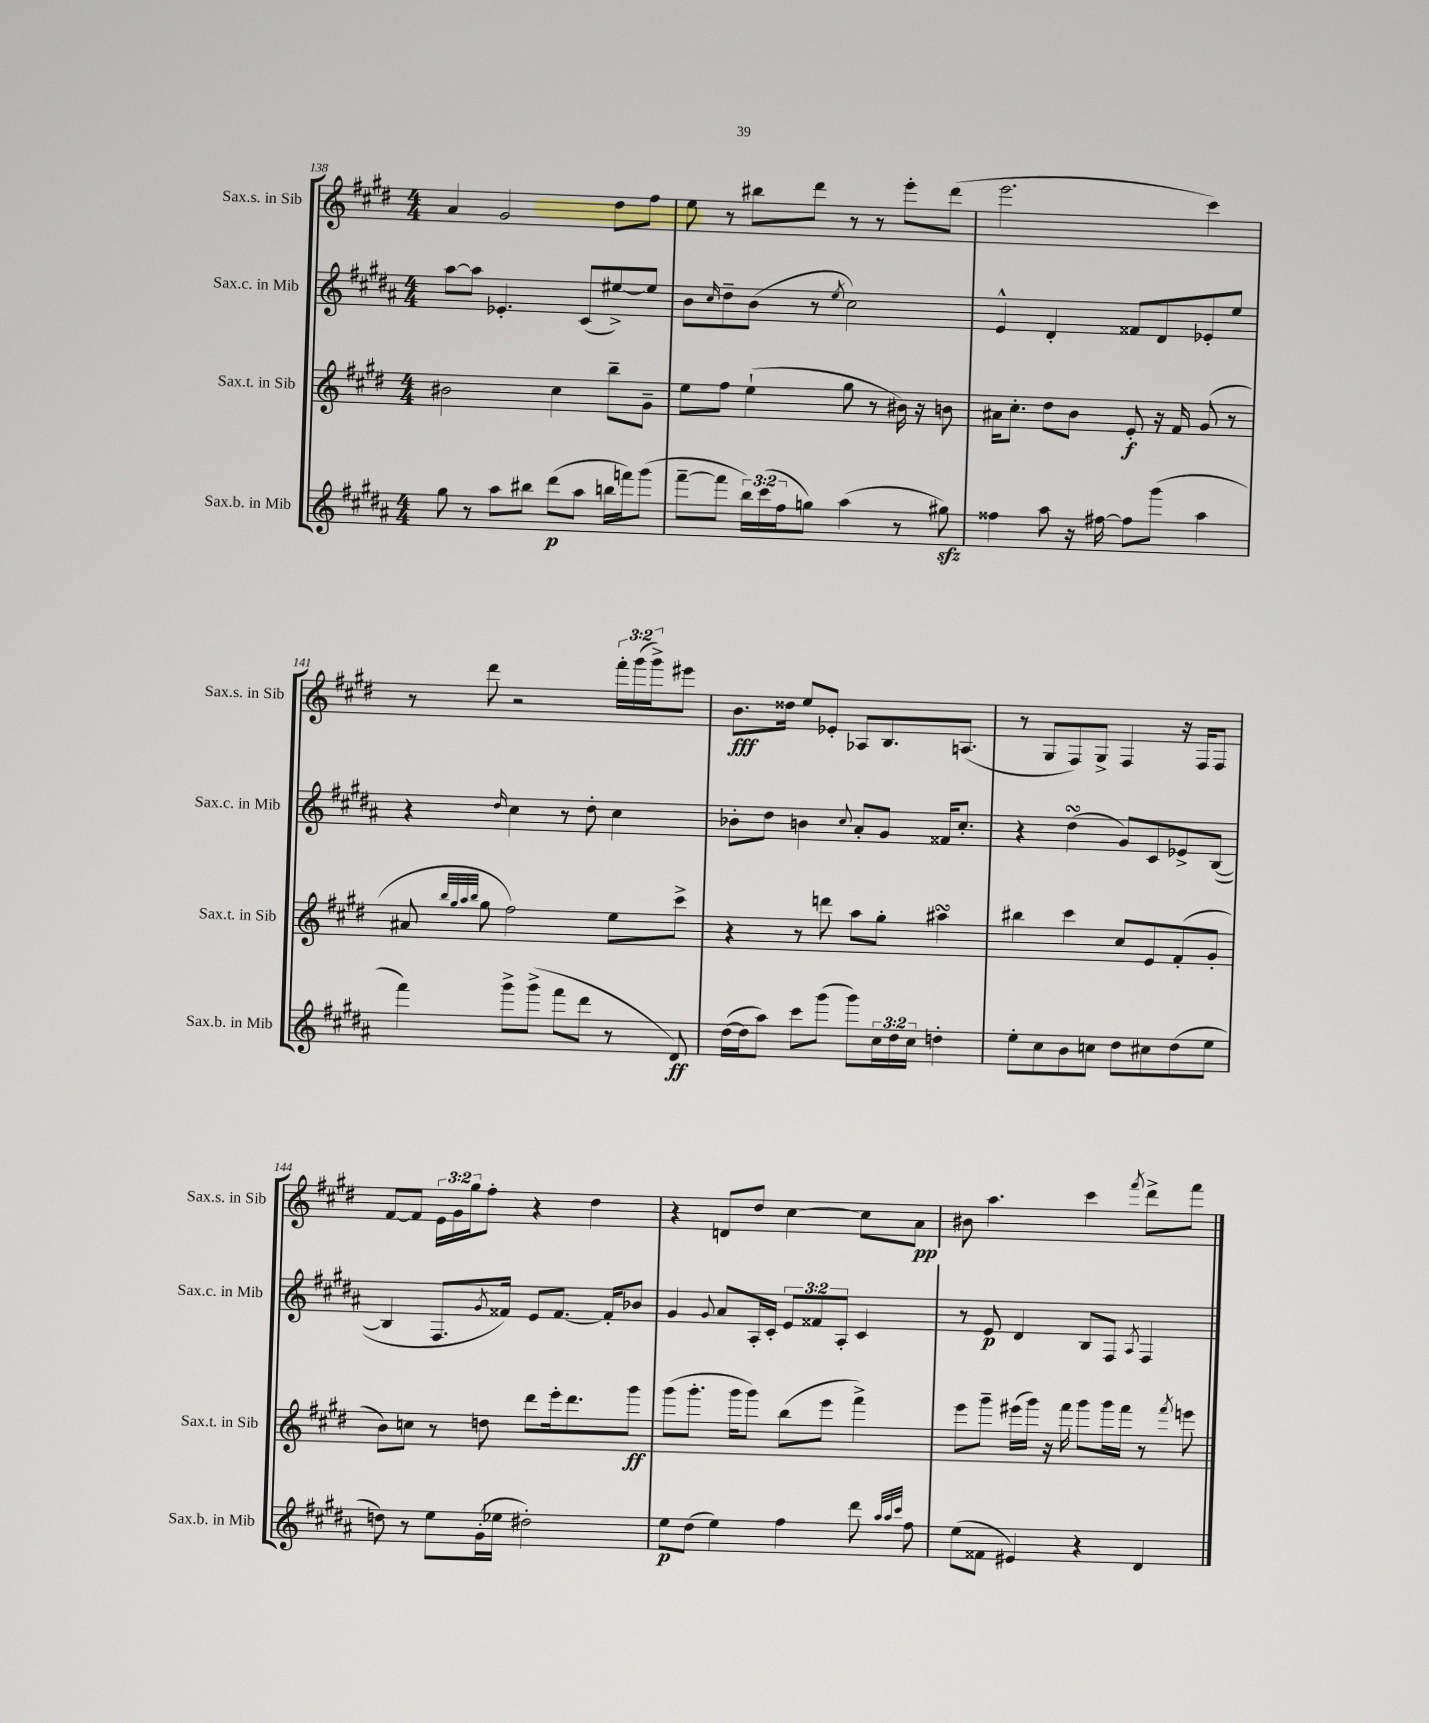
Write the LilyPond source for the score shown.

<<
\new StaffGroup <<
\new Staff = "s0" \with { instrumentName = "Sax.s. in Sib" shortInstrumentName = "Sax.s. in Sib" } {
    \clef treble \key e \major \numericTimeSignature \time 4/4 \override Staff.TupletNumber.text = #tuplet-number::calc-fraction-text
    a'4 gis'2 dis''8 fis''8 |
    e''8 r8 bis''8 dis'''8 r8 r8 e'''8-. dis'''8( |
    e'''2. cis'''4) |
    r8 dis'''8 r2 \tuplet 3/2 { fis'''16-. gis'''16( gis'''16->) } eis'''8 |
    b'8.\fff disis''16 e''8 ees'8-. aes8 b8. a8.( |
    r8 gis8 fis8) gis8-> fis4 r16 fis16 fis8 |
    fis'8~ fis'8 \tuplet 3/2 { e'16 gis'16 gis''16 } fis''8-. r4 dis''4 |
    r4 d'8 dis''8 cis''4~ cis''8 a'8\pp |
    bis'8 a''4. cis'''4 \acciaccatura { fis'''8 } dis'''8-> fis'''8 \bar "|." |
}
\new Staff = "s1" \with { instrumentName = "Sax.c. in Mib" shortInstrumentName = "Sax.c. in Mib" } {
    \clef treble \key b \major \numericTimeSignature \time 4/4 \override Staff.TupletNumber.text = #tuplet-number::calc-fraction-text
    ais''8~ ais''8 ees'4.-. cis'8( eis''8~->) eis''8 |
    b'8 \grace { cis''16 } dis''8-- b'8( r8 \acciaccatura { e''8 } cis''2) |
    e'4-^ dis'4-. fisis'8 dis'8 ees'8-. e''8 |
    r4 \grace { dis''16 } cis''4 r8 dis''8-. cis''4 |
    bes'8-. dis''8 b'4 \appoggiatura { cis''8 } ais'8-. gis'8 fisis'16 cis''8.-. |
    r4 dis''4\turn( gis'8) cis'8 ees'8-> b8~( |
    b4 fis8. \acciaccatura { gis'8 } fisis'16) e'8 fisis'8.~ fisis'16-. bes'8 |
    gis'4 \appoggiatura { gis'8 } ais'8 ais16-. cis'16-. \tuplet 3/2 { e'8 fisis'8 ais8-. } cis'4 |
    r8 e'8\p dis'4 b8 fis8 \acciaccatura { ais8 } fis4 \bar "|." |
}
\new Staff = "s2" \with { instrumentName = "Sax.t. in Sib" shortInstrumentName = "Sax.t. in Sib" } {
    \clef treble \key e \major \numericTimeSignature \time 4/4
    bis'2 cis''4 b''8-- gis'8-- |
    e''8 fis''8 e''4-!( gis''8 r8 bis'16) r16 b'8 |
    ais'16 cis''8.-. dis''8 b'8 e'8-.\f r16 fis'16 gis'8( r8 |
    ais'8 \grace { b''32 gis''32 a''32 b''32 } gis''8 fis''2) e''8 cis'''8-> |
    r4 r8 d'''8 a''8 gis''8-. ais''4\turn |
    bis''4 cis'''4 cis''8 e'8 fis'8-.( gis'8-. |
    b'8) c''8 r8 d''8 dis'''8 e'''16-. dis'''8. gis'''8\ff |
    gis'''8( gis'''8.-. gis'''16 gis'''8) b''8( e'''8 fis'''4->) |
    e'''8 gis'''8-- eis'''16( gis'''16) r16 fis'''16 gis'''8 gis'''16 fis'''16 r8 \acciaccatura { fis'''8 } e'''8 \bar "|." |
}
\new Staff = "s3" \with { instrumentName = "Sax.b. in Mib" shortInstrumentName = "Sax.b. in Mib" } {
    \clef treble \key b \major \numericTimeSignature \time 4/4 \override Staff.TupletNumber.text = #tuplet-number::calc-fraction-text
    gis''8 r8 ais''8 bis''8 dis'''8\p( ais''8 b''16 f'''16) gis'''8( |
    fis'''8~-- fis'''8 \tuplet 3/2 { b''16) cis'''16( fis''16 } g''8) ais''4( r8 gis''8\sfz) |
    fisis''4 ais''8 r16 fis''16~ fis''8 gis'''8( ais''4 |
    fis'''4) gis'''8-> gis'''8->( fis'''8 dis'''8 r8 dis'8\ff) |
    dis''16~( dis''16 ais''8) cis'''8 gis'''8( gis'''8) \tuplet 3/2 { cis''16 dis''16 cis''16 } d''4-. |
    e''8-. cis''8 b'8 c''8 dis''8 cis''8 dis''8( e''8 |
    d''8) r8 e''8 gis'16-.( ees''16 dis''2-.) |
    e''8\p dis''8( e''4) fis''4 dis'''8 \grace { ais''32 ais''32 cis'''32 } fis''8 |
    e''8( fisis'8 eis'4) r4 dis'4 \bar "|." |
}
>>
>>
\layout { \context { \Score currentBarNumber = #138 } }
